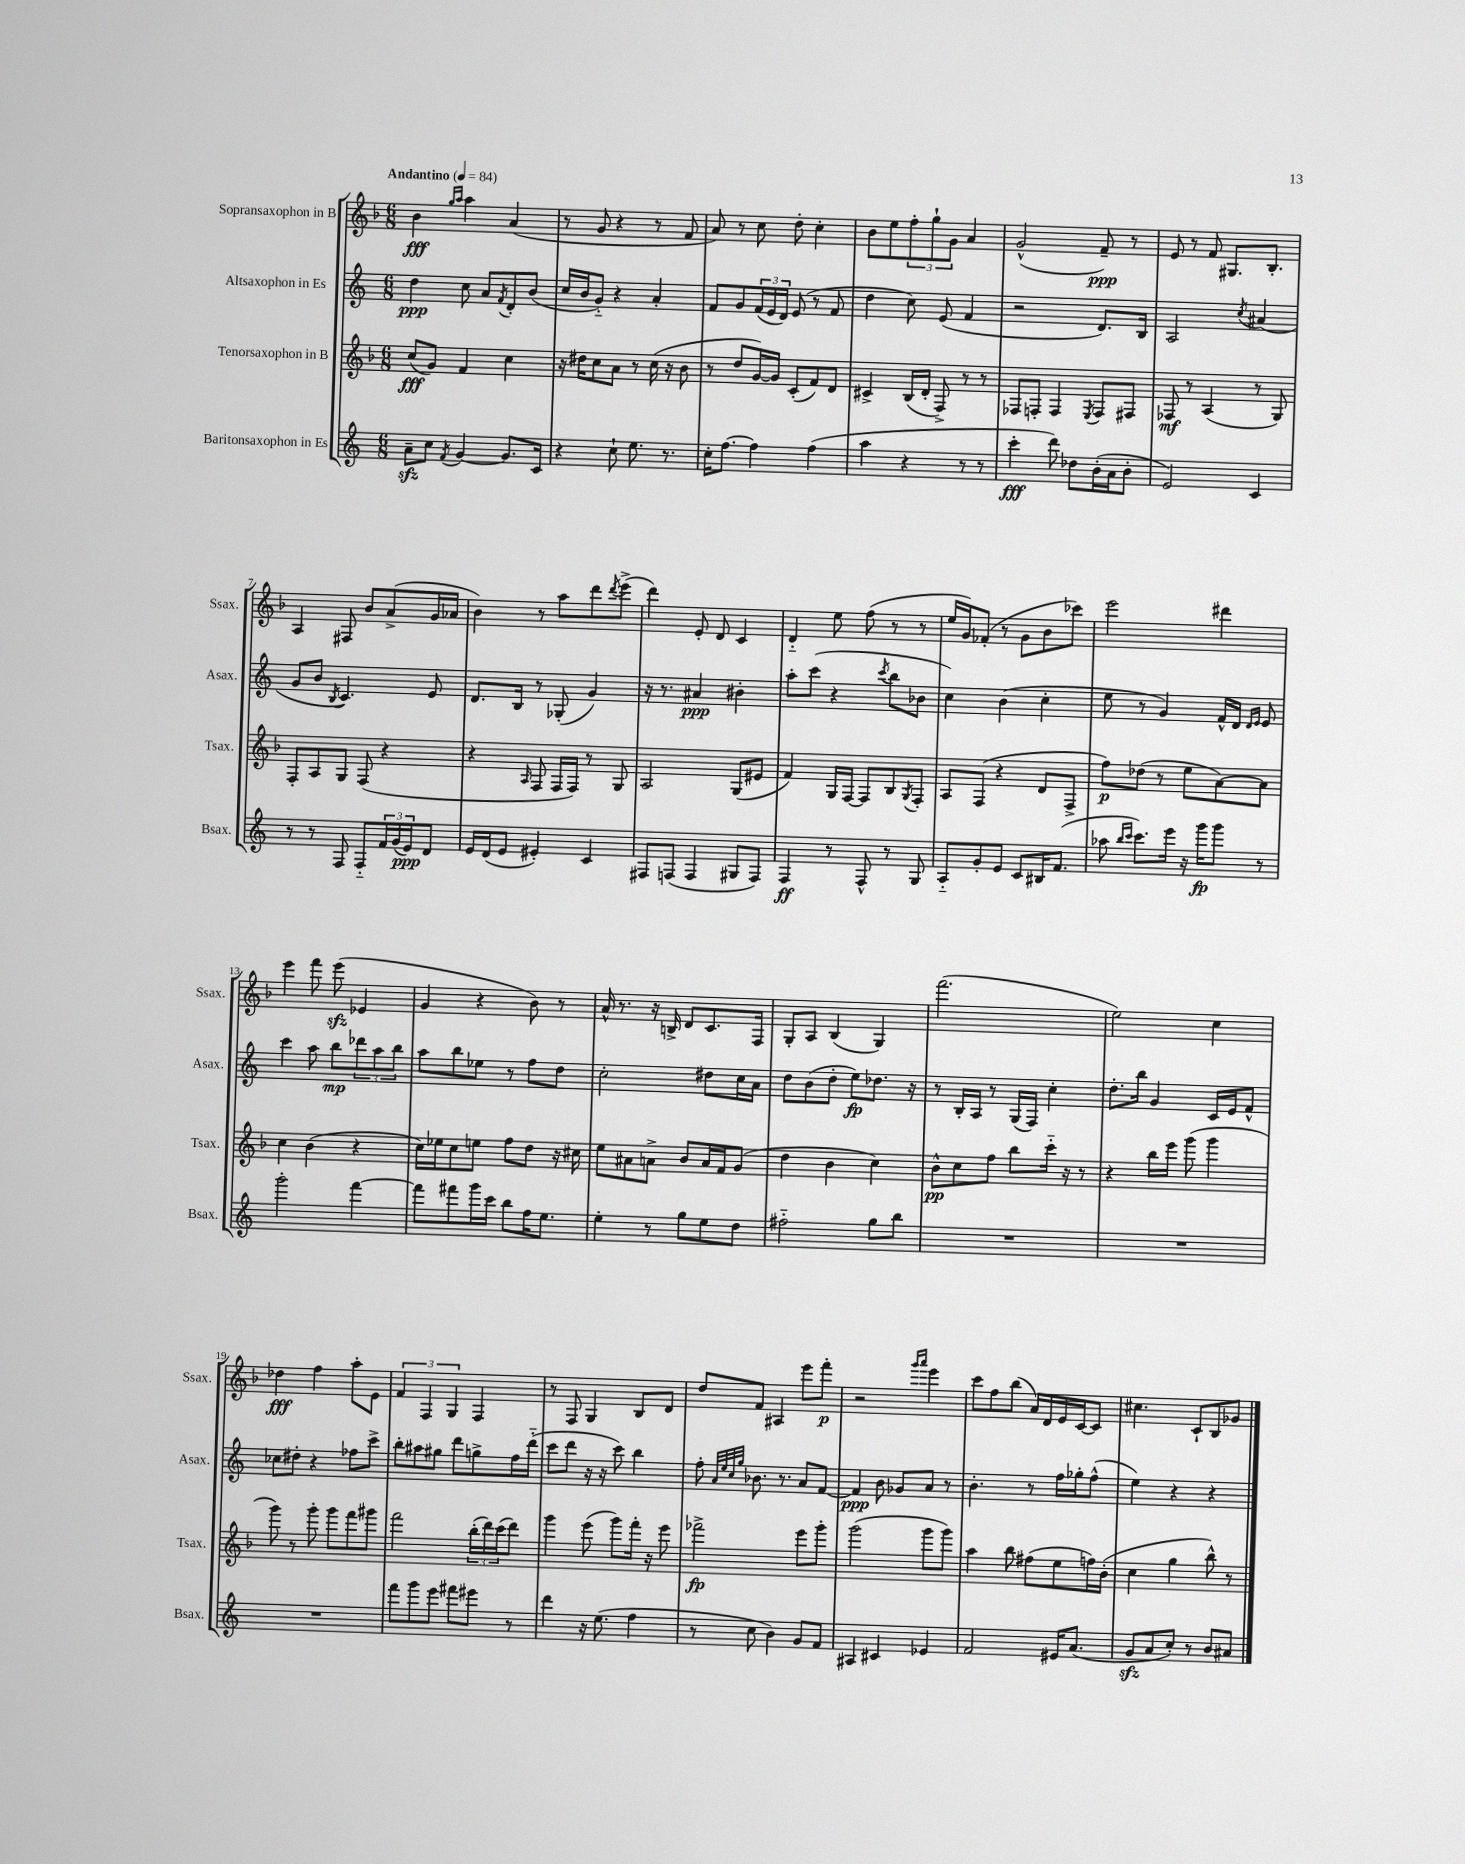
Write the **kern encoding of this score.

**kern	**dynam	**kern	**dynam	**kern	**dynam	**kern	**dynam
*part4	*part4	*part3	*part3	*part2	*part2	*part1	*part1
*staff4	*staff4	*staff3	*staff3	*staff2	*staff2	*staff1	*staff1
*I"Baritonsaxophon in Es	*	*I"Tenorsaxophon in B	*	*I"Altsaxophon in Es	*	*I"Sopransaxophon in B	*
*I'Bsax.	*	*I'Tsax.	*	*I'Asax.	*	*I'Ssax.	*
*clefG2	*	*clefG2	*	*clefG2	*	*clefG2	*
*k[]	*	*k[b-]	*	*k[]	*	*k[b-]	*
*M6/8	*	*M6/8	*	*M6/8	*	*M6/8	*
*MM84	*	*MM84	*	*MM84	*	*MM84	*
=1	=1	=1	=1	=1	=1	=1	=1
!	!	!	!	!	!	!LO:TX:a:B:t=Andantino	!
8azz~\L	.	(8cc/L	fff	4dd\	ppp	4b-\	fff
8cc\J	.	8g/J)	.	.	.	.	.
.	.	.	.	.	.	16qqgg/LL	.
8qf/	.	.	.	.	.	16qqaa/JJ	.
[4g/	.	4f/	.	8cc\	.	4aa\	.
.	.	.	.	8a/L	.	.	.
.	.	.	.	8qf/	.	.	.
8.g/L]	.	4cc\	.	8d'/	.	(4a/	.
.	.	.	.	(8b/J	.	.	.
16c/Jk	.	.	.	.	.	.	.
=2	=2	=2	=2	=2	=2	=2	=2
4r	.	16r	.	16cc/LL	.	8r	.
.	.	16dd#X\KL	.	16b/J	.	.	.
.	.	8cc\	.	8g/J)	.	8g/	.
8cc`\	.	8a\J	.	4r	.	4r	.
8.ee\	.	8r	.	.	.	.	.
.	.	(16cc\	.	4a'/	.	8r	.
8.r	.	16r	.	.	.	.	.
.	.	8b-\	.	.	.	8f/	.
=3	=3	=3	=3	=3	=3	=3	=3
16cc'\KL	.	8r	.	8f/L	.	8a/)	.
[8.ff\J	.	.	.	.	.	.	.
.	.	8dd/L	.	8g/	.	8r	.
4ff\]	.	[16g/L)	.	(24f/L	.	8cc\	.
.	.	.	.	24e/	.	.	.
.	.	16g/JJ]	.	.	.	.	.
.	.	.	.	24d/JJ)	.	.	.
.	.	(8c'/L	.	(8e/	.	8dd'\	.
(4ff\	.	8f/)	.	8r	.	4cc'\	.
.	.	8d/J	.	8f/	.	.	.
=4	=4	=4	=4	=4	=4	=4	=4
4aa\	.	4c#X^/	.	4dd\	.	8b-\L	.
.	.	.	.	.	.	8ee\	.
4r	.	(16B-/LL	.	8cc\)	.	12ff'\	.
.	.	16d'/JJ	.	.	.	.	.
.	.	.	.	.	.	12gg`\	.
.	.	8F^/)	.	(8e/	.	.	.
.	.	.	.	.	.	12g\J	.
8r	.	8r	.	4f/	.	4a/	.
8r	.	8r	.	.	.	.	.
=5	=5	=5	=5	=5	=5	=5	=5
4ccc'\	fff	8F-X/L	.	2r	.	(2g^^/	.
.	.	8Fn'/J	.	.	.	.	.
8ddd\)	.	4F/	.	.	.	.	.
8dd-X\L	.	.	.	.	.	.	.
.	.	8qE/	.	.	.	.	.
(16b'\L	.	8F/L	.	8.d/L)	.	8f~/)	ppp
16a\J	.	.	.	.	.	.	.
8b'\J	.	8F#X/J	.	.	.	8r	.
.	.	.	.	16B/Jk	.	.	.
=6	=6	=6	=6	=6	=6	=6	=6
2e/)	.	8F-X/	mf	2A/	.	8e/	.
.	.	8r	.	.	.	8r	.
.	.	(4A/	.	.	.	8f/	.
.	.	.	.	.	.	8.G#X/L	.
.	.	.	.	8qcc/	.	.	.
4c/	.	8r	.	(4a#X/	.	.	.
.	.	.	.	.	.	8.B-'/J	.
.	.	8G/)	.	.	.	.	.
!!LO:LB:g=z
=7	=7	=7	=7	=7	=7	=7	=7
8r	.	8F'/L	.	8g/L	.	4A/	.
8r	.	8A/	.	8b/J	.	.	.
.	.	.	.	8qB/	.	.	.
8F/	.	8G/J	.	4.c/)	.	8F#X/	.
8F/L	.	(8F/	.	.	.	8b-/L	.
24f/L	.	4r	.	.	.	(8a^/	.
(24g/	.	.	.	.	.	.	.
24e/J)	ppp	.	.	.	.	.	.
8d/J	.	.	.	8e/	.	16g/L	.
.	.	.	.	.	.	16a-X/JJ	.
=8	=8	=8	=8	=8	=8	=8	=8
16e/LL	.	4r	.	8.d/L	.	4b-\)	.
(16d/J	.	.	.	.	.	.	.
8e/J	.	.	.	.	.	.	.
.	.	.	.	16B/Jk	.	.	.
.	.	16qqA/	.	.	.	.	.
4e#X'/)	.	8F/	.	8r	.	8r	.
.	.	16F/LL	.	(8G-X'/	.	8aa\L	.
.	.	16F/JJ)	.	.	.	.	.
4c/	.	8r	.	4g/)	.	8ddd\	.
.	.	.	.	.	.	8qddd/	.
.	.	8G/	.	.	.	(8eee^\J	.
=9	=9	=9	=9	=9	=9	=9	=9
8F#X/L	.	2A/	.	16r	.	4ddd\)	.
.	.	.	.	8.r	.	.	.
(8Fn/J	.	.	.	.	.	.	.
4F/	.	.	.	4a#X/	ppp	8e'/	.
.	.	.	.	.	.	8d/	.
8G#X/L	.	(8G/L	.	4b#X'\	.	4c/	.
8F/J)	.	8e#X/J	.	.	.	.	.
=10	=10	=10	=10	=10	=10	=10	=10
4F/	ff	4f/)	.	8aa'\L	.	4d/	.
.	.	.	.	(8ccc\J	.	.	.
8r	.	16G/LL	.	4r	.	8ee\	.
.	.	[16F/JJ	.	.	.	.	.
8F^^/	.	8F/L]	.	.	.	(8ff\	.
.	.	.	.	8qccc/	.	.	.
8r	.	8B-/	.	8bb\L	.	8r	.
.	.	8qG/	.	.	.	.	.
8G/	.	8F'/J	.	8b-X\J	.	8r	.
=11	=11	=11	=11	=11	=11	=11	=11
8A/L	.	8A/L	.	4cc\)	.	16ee/LL	.
.	.	.	.	.	.	16g/J)	.
8g'/	.	(8F/J	.	.	.	(8f-X'/J	.
8e/J	.	4r	.	(4b\	.	8r	.
8c/L	.	.	.	.	.	8g\L	.
16B#X/K	.	8d/L	.	4cc'\	.	8b-\	.
(8.f/J	.	.	.	.	.	.	.
.	.	8F^/J	.	.	.	8ccc-X\J)	.
=12	=12	=12	=12	=12	=12	=12	=12
8aa-X\	.	8ff\L)	p	8ee\	.	2eee\	.
16qqbb/LL	.	.	.	.	.	.	.
16qqccc/JJ	.	.	.	.	.	.	.
8.ccc\L)	.	(8dd-X\J	.	8r	.	.	.
.	.	8r	.	4g/)	.	.	.
16eee\Jk	.	.	.	.	.	.	.
16r	.	8ee\L	.	.	.	.	.
16ggg\KL	fp	.	.	.	.	.	.
8ggg\J	.	[8a\)	.	16f^^/LL	.	4ddd#X\	.
.	.	.	.	16d/JJ	.	.	.
.	.	.	.	16qqd/LL	.	.	.
.	.	.	.	16qqe/JJ	.	.	.
8r	.	8a\J]	.	8e/	.	.	.
!!LO:LB:g=z
=13	=13	=13	=13	=13	=13	=13	=13
2ggg'\	.	4cc\	.	4ccc\	.	4eee\	.
.	.	(4b-\	.	8aa\	.	8fff\	.
.	.	.	.	8bb\L	mp	(8eeezz\	.
[4fff\	.	4r	.	12ddd-X\	.	4e-X/	.
.	.	.	.	12aa\	.	.	.
.	.	.	.	12bb\J	.	.	.
=14	=14	=14	=14	=14	=14	=14	=14
8fff\L]	.	16cc\LL)	.	8aa\L	.	4g/	.
.	.	16ee-X\J	.	.	.	.	.
8fff#X\	.	8cc\	.	8bb\	.	.	.
16ggg\L	.	8een\J	.	8ee-X\J	.	4r	.
16ccc\JJ	.	.	.	.	.	.	.
8bb\L	.	8ff\L	.	8r	.	.	.
16ff\K	.	8dd\J	.	8ff\L	.	8b-\)	.
8.ee\J	.	.	.	.	.	.	.
.	.	16r	.	8dd\J	.	8r	.
.	.	16cc#X\	.	.	.	.	.
=15	=15	=15	=15	=15	=15	=15	=15
4ee'\	.	8ee\L	.	2cc'\	.	16a^^/	.
.	.	.	.	.	.	8.r	.
.	.	8a#X\	.	.	.	.	.
8r	.	8an^\J	.	.	.	16r	.
.	.	.	.	.	.	16Bn^/	.
8gg\L	.	8b-/L	.	.	.	8d/L	.
8ee\	.	16a/L	.	8dd#X\L	.	8.c/	.
.	.	16f/J	.	.	.	.	.
8dd\J	.	(8g/J	.	16cc\L	.	.	.
.	.	.	.	16a\JJ	.	16F/Jk	.
=16	=16	=16	=16	=16	=16	=16	=16
2ff#X\	.	4dd\	.	8dd\L	.	8G'/L	.
.	.	.	.	(8b\	.	8A/J	.
.	.	4b-\	.	8dd'\J	.	(4B-/	.
.	.	.	.	8ee\L)	fp	.	.
8gg\L	.	4cc\)	.	8.dd-X\J	.	4G/)	.
8bb\J	.	.	.	.	.	.	.
.	.	.	.	16r	.	.	.
=17	=17	=17	=17	=17	=17	=17	=17
2.r	.	8b-^^\L	pp	8r	.	(2.fff\	.
.	.	8cc\	.	16B'/LL	.	.	.
.	.	.	.	16A/JJ	.	.	.
.	.	8ff\J	.	8r	.	.	.
.	.	8bb-\L	.	(16G/LL	.	.	.
.	.	.	.	16F/JJ)	.	.	.
.	.	16ccc\Jk	.	4cc'\	.	.	.
.	.	16r	.	.	.	.	.
.	.	8r	.	.	.	.	.
=18	=18	=18	=18	=18	=18	=18	=18
2.r	.	4r	.	8.dd'\L	.	2ee\)	.
.	.	.	.	16bb\Jk	.	.	.
.	.	16bb-\LL	.	4g/	.	.	.
.	.	16eee\JJ	.	.	.	.	.
.	.	(8ggg\	.	.	.	.	.
.	.	4ggg\	.	16c/LL	.	4cc\	.
.	.	.	.	16e/J	.	.	.
.	.	.	.	8f^^/J	.	.	.
!!LO:LB:g=z
=19	=19	=19	=19	=19	=19	=19	=19
2.r	.	8ggg\)	.	8cc-X\L	.	4dd-X\	fff
.	.	8r	.	8dd#X'\J	.	.	.
.	.	8ggg'\	.	4r	.	4ff\	.
.	.	8ggg\L	.	.	.	.	.
.	.	8fff\	.	8ff-X\L	.	8aa'\L	.
.	.	8ggg#X\J	.	8ccc^\J	.	8e\J	.
=20	=20	=20	=20	=20	=20	=20	=20
8fff\L	.	2fff\	.	8bb'\L	.	6f/	.
8ggg\	.	.	.	8aa#X\	.	.	.
.	.	.	.	.	.	6F/	.
8eee\J	.	.	.	8gg#X\J	.	.	.
.	.	.	.	.	.	6G/	.
8fff#X\L	.	.	.	8ddd\L	.	.	.
8eee#X\J	.	(24bb-'\LL	.	8ggn^\	.	4F/	.
.	.	24ddd\)	.	.	.	.	.
.	.	(24ccc\J	.	.	.	.	.
8r	.	8ddd\J)	.	16ff\L	.	.	.
.	.	.	.	(16ddd\JJ	.	.	.
=21	=21	=21	=21	=21	=21	=21	=21
4ddd\	.	4ggg\	.	8ccc\L	.	8r	.
.	.	.	.	8ddd\J	.	8F/	.
16r	.	(8eee\	.	16r	.	4G/	.
(8.ee\	.	.	.	16r	.	.	.
.	.	8ggg\L)	.	8ccc\)	.	.	.
4ff\	.	16fff'\Jk	.	4bb\	.	8B-/L	.
.	.	16r	.	.	.	.	.
.	.	8eee\	.	.	.	8d/J	.
=22	=22	=22	=22	=22	=22	=22	=22
8r	.	2fff-X^\	fp	8ff'\	.	8dd/L	.
.	.	.	.	32qqa/LLL	.	.	.
.	.	.	.	32qqee/	.	.	.
.	.	.	.	32qqcc/	.	.	.
.	.	.	.	32qqgg/JJJ	.	.	.
8cc\	.	.	.	8.b-X\	.	8f/J	.
4b\)	.	.	.	.	.	4A#X/	.
.	.	.	.	8.r	.	.	.
8g/L	.	8eee\L	.	8a/L	.	8eee\L	.
8f/J	.	8ggg'\J	.	[8f/J	.	8fff'\J	p
=23	=23	=23	=23	=23	=23	=23	=23
4A#X/	.	(2ggg\	.	4f/]	ppp	2r	.
4c#X/	.	.	.	8b\	.	.	.
.	.	.	.	8g-X/L	.	.	.
.	.	.	.	.	.	16qqggg/LL	.
.	.	.	.	.	.	16qqaaa/JJ	.
4e-X/	.	8ggg\L	.	8a/J	.	4eee\	.
.	.	8ggg\J)	.	8r	.	.	.
=24	=24	=24	=24	=24	=24	=24	=24
2f/	.	4aa\	.	4.b'\	.	8ccc\L	.
.	.	.	.	.	.	8ff\	.
.	.	8bb-\	.	.	.	(8bb-\J	.
.	.	(8ff#X\L	.	8r	.	16a/LL)	.
.	.	.	.	.	.	16d/	.
16e#X/KL	.	8ee\	.	16ff\LL	.	16e/	.
(8.a/J	.	.	.	16gg-X'\J	.	[16c/J	.
.	.	16ffn\L)	.	(8ff^^\J	.	8c/J]	.
.	.	(16b-'\JJ	.	.	.	.	.
=25	=25	=25	=25	=25	=25	=25	=25
8gzz/L	.	4cc\	.	4ee\)	.	4.cc#X\	.
8a/	.	.	.	.	.	.	.
8cc'/J)	.	4gg\	.	4r	.	.	.
8r	.	.	.	.	.	8c`/L	.
8b/L	.	8bb-^^\)	.	4r	.	8B-/	.
8a#X/J	.	8r	.	.	.	8g-X/J	.
==	==	==	==	==	==	==	==
*-	*-	*-	*-	*-	*-	*-	*-
